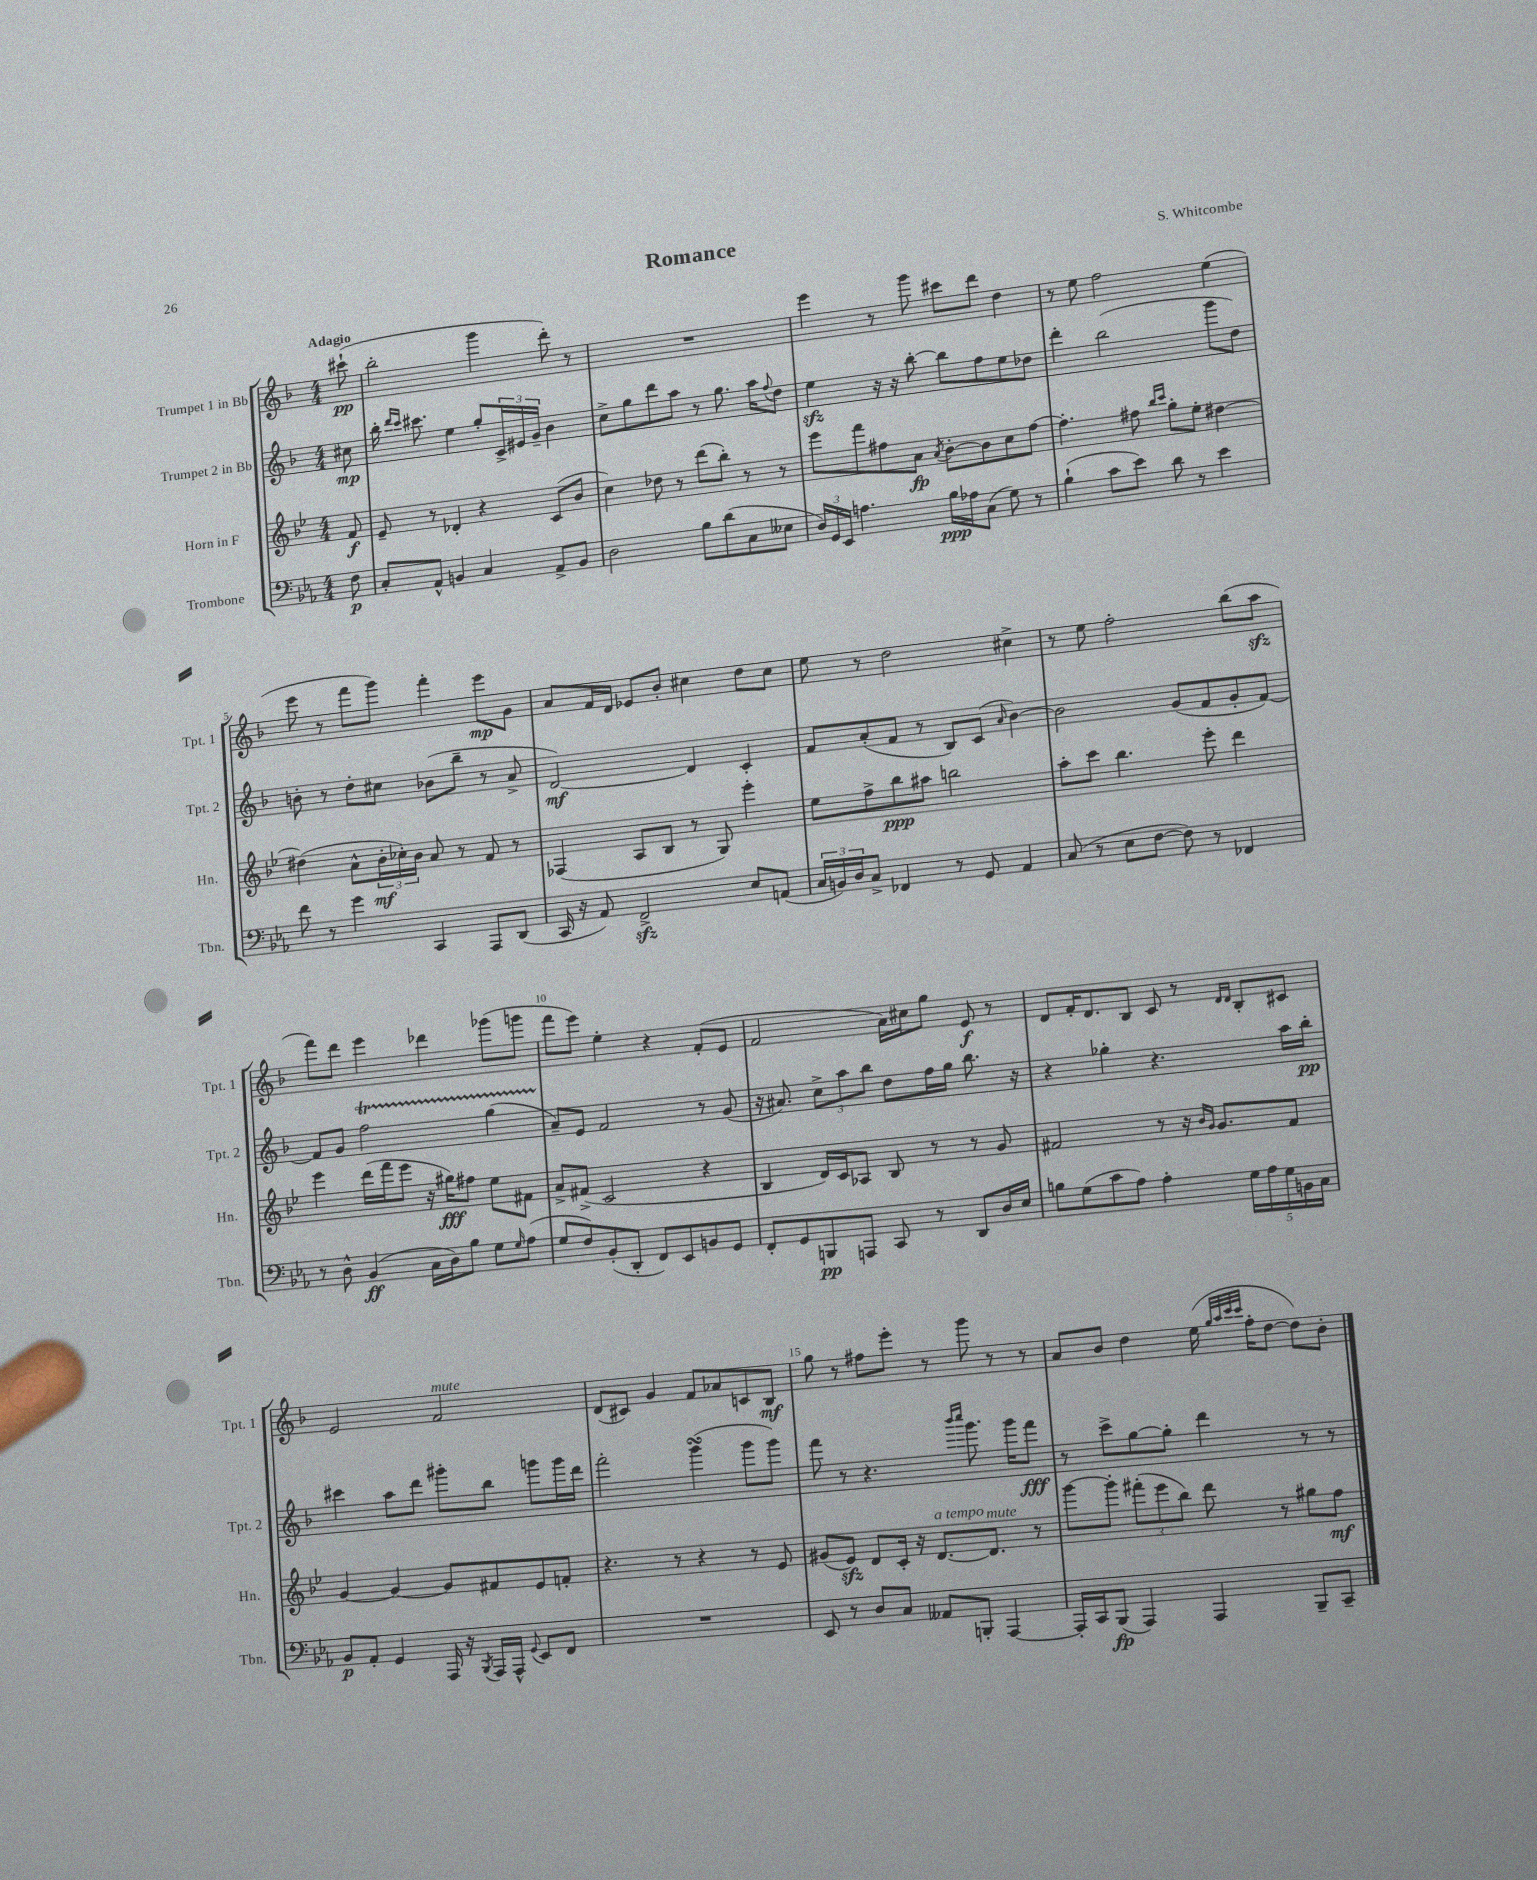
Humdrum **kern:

**kern	**kern	**kern	**kern
*staff4	*staff3	*staff2	*staff1
*clefF4	*clefG2	*clefG2	*clefG2
*k[b-e-a-]	*k[b-e-]	*k[b-]	*k[b-]
*M4/4	*M4/4	*M4/4	*M4/4
8F\	8f/	8cc#\	(8ccc#`\
=	=	=	=
8C'/L	8e-~/	16bb-'\	2bb-'\
.	.	16qqddd/LL	.
.	.	16qqccc/JJ	.
.	.	8.ccc#\	.
8AA-^^/J	8r	.	.
4BB/	4d-'/	4ee\	.
4C/	4r	8gg'/L	4ggg\
.	.	24c^/L	.
.	.	24e#/	.
.	.	24g~/JJ	.
8AA-^/L	(8c/L	4b-\	8ddd'\)
8BB/J	8b-/J	.	8r
=	=	=	=
2D\	4cc\)	8cc^\L	1r
.	.	8gg\	.
.	8dd-\	8ddd\	.
.	8r	8aa\J	.
8B-\L	(8ddd\L	8r	.
(8d\	8bb-'\J)	8.gg\	.
8C\	8r	.	.
.	.	16aa\LK	.
.	.	8qqff/	.
8E--\J	8r	8dd\J	.
=	=	=	=
24D/LL)	8eee-\L	4ee\	4eee\
24GG/	.	.	.
24EE-/JJ	.	.	.
4.A\	8fff\	.	.
.	8ff#\	16r	8r
.	.	16r	.
.	8a\J	[8bb-'\	8ggg\
.	8qa/	.	.
16B-\LL	[8b-'\L	8bb-\]L	8ccc#\L
16A-\J	.	.	.
(8C\J	8b-\]	8ff\	8ddd\J
8G\)	8cc\	8ee\	4dd\
8r	[8ff#\J	8dd-\J	.
=	=	=	=
(4B-`\	4.ff#'\]	4ddd'\	8r
.	.	.	8ee\
8c\L	.	(2bb-\	2ff\
8e-\J)	8ff#\	.	.
.	16qqbb-/LL	.	.
.	16qqccc/JJ	.	.
8d\	8gg'\L	.	.
8r	8ee-'\J	.	.
4e-\	[4dd#\	8ggg\L	(4ee\
.	.	8dd\J)	.
=	=	=	=
8f\	(4dd#\]	8b'\	8eee\
8r	.	8r	8r
4g\	8a^^\L	8dd'\L	8fff\L
.	24b-'\L	8cc#\J	8ggg\J)
.	24cc-'\)	.	.
.	24b-\JJ	.	.
4CC/	8a/	(8b-\L	4fff'\
.	8r	8bb-~\J	.
8AAA-/L	8f/	8r	8eee\L
(8DD/J	8r	8a^/	8g\J
=	=	=	=
16CC/	(4F-/	[2d/)	8a/L
16r	.	.	.
8AA-/)	.	.	16f/L
.	.	.	16d/JJ
2FF^/	8A/L	.	8e-/L
.	8B-/J	.	8b-'/J
.	8r	4d/]	4cc#\
.	8G/)	.	.
8E-/L	4eee-'\	4c'/	8dd\L
(8AA/J	.	.	8cc#\J
=	=	=	=
24C/LL	8ee-\L	8f/L	8ee\
24BB/)	.	.	.
24D/J	.	.	.
8C^/J	8ff^\	(8a'/	8r
4FF-/	8bb-\	8f/J	2dd\
.	8aa#\J	8r	.
8r	2bb\	8B-/L)	.
8GG/	.	(8c/J	.
.	.	16qqa/	.
4AA-/	.	[4b-\)	4cc#^\
=	=	=	=
(8C/	8aa'\L	2b-\]	8r
8r	8ccc\J	.	8ee\
8E-\L	4.bb-\	.	2ff'\
[8F\J	.	.	.
8F\])	.	(8g/L	.
8r	8eee-'\	8f/	.
4FF-/	4ddd\	8g'/	(8bb-\L
.	.	[8f/J)	8aa\J
=	=	=	=
8r	4eee-\	8f/]L	8fff\L)
8D^^\	.	8g/J	8ddd\J
(4BB-/	(16ddd\LL	2ff\	4eee\
.	16fff\J	.	.
.	8eee-\J	.	.
16C\LL	16r	.	4ddd-\
16D\J)	16gg#\LK)	.	.
8B-\J	8ff#\J	.	.
8G\L	8ee-\L	(4gg\	(8ggg-\L
16qqG/	.	.	.
(8A-\J	8f#\J	.	8ggg\J
=	=	=	=
8G/L	8a^/L	8a~/L)	8fff\L
8F/)	(8f#^/J	8e/J	8eee\J)
(8BB-'/	2c/	2f/	4ee'\
8DD'/J	.	.	.
8FF/L)	.	.	4r
8EE-/	.	.	.
8BB/	4r	8r	(8f'/L
8GG/J	.	(8g/	8e/J
=	=	=	=
8FF'/L	4B-/	16r	2f/
.	.	8.a#/)	.
8GG/	.	.	.
8BBB/	16d/LL)	12cc^\L	.
.	16c/J	.	.
.	.	12aa\	.
8AAA/J	8A-/J	.	.
.	.	12bb-\J	.
8CC/	8B-/	8dd\L	16a\LL)
.	.	.	16cc#\J
8r	8r	16ff\L	8gg\J
.	.	16gg\JJ	.
8DD/L	8r	8.bb-\	8e/
16D/L	8g/	.	8r
16E-/JJ	.	16r	.
=	=	=	=
8B\L	2f#/	4r	8d/L
(8G\	.	.	16f'/K
.	.	.	8.d/
8c\	.	4gg-'\	.
8A-\J)	.	.	8B-/J
4A-'\	8r	4.r	8c/
.	16r	.	8r
.	16qqb-/LL	.	.
.	16qqg/JJ	.	.
.	8.g/L	.	.
.	.	.	16qqd/LL
.	.	.	16qqd/JJ
20G\LL	.	.	8B-'/L
20A-\	.	.	.
20G\	.	.	.
.	8f#/J	16aa\LL	8c#/J
20BB\	.	.	.
.	.	16bb-'\JJ	.
20C\JJ	.	.	.
=	=	=	=
8BB-/L	[4g/	4ccc#\	2e/
8AA-'/J	.	.	.
4GG/	4g/_	8aa\L	.
.	.	8ddd\J	.
16AAA-/	8g/]L	8ggg#'\L	2f/
16r	.	.	.
8qBBB-/	.	.	.
16AAA-/LL	8f#/	8bb-\J	.
16AAA-^^/JJ	.	.	.
8qqGG/	.	.	.
8EE-/L	8e-/	8ggg\L	.
8FF/J	8f'/J	16ggg\L	.
.	.	16ddd\JJ	.
=	=	=	=
1r	4.r	2fff'\	(8d/L
.	.	.	8c#/J)
.	.	.	4g/
.	8r	.	.
.	4r	(4ggg\	8f/L
.	.	.	8a-/
.	8r	8ggg\L	8c/
.	8e-/	8ggg\J)	8B-/J
=	=	=	=
8EE-/	(8g#/L	8fff\	8gg\
8r	8e-/J)	8r	8r
8D/L	8d/L	4.r	8ff#\L
8C/J	16c'/Jk	.	8eee'\J
.	16r	.	.
8AA--/L	[8.d/L	.	8r
.	.	16qqbbb-/LL	.
.	.	16qqcccc/JJ	.
8BBB'/J	.	8.ggg\	8ggg\
.	8.d/]J	.	.
[4AAA-/	.	.	8r
.	.	16ggg\LK	.
.	8r	8fff\J	8r
=	=	=	=
16AAA-'/]LL	[8ggg\L	8r	8a/L
16CC/J	.	.	.
(8BBB-/J	8ggg'\]J	8ccc^\L	8b-/J
4AAA-/)	(12fff#'\L	[8gg\	4dd\
.	12eee-\	.	.
.	.	8gg'\]J	.
.	12bb-\J)	.	.
4AAA-/	8ddd\	4ddd\	(16ee\
.	.	.	32qqgg/LLL
.	.	.	32qqaa/
.	.	.	32qqccc/
.	.	.	32qqccc/JJJ
.	.	.	16ff'\LK
.	8r	.	[8dd\J
8BBB-~/L	8gg#\L	8r	8dd\]L)
8CC~/J	8ff\J	8r	8b-'\J
==	==	==	==
*-	*-	*-	*-
